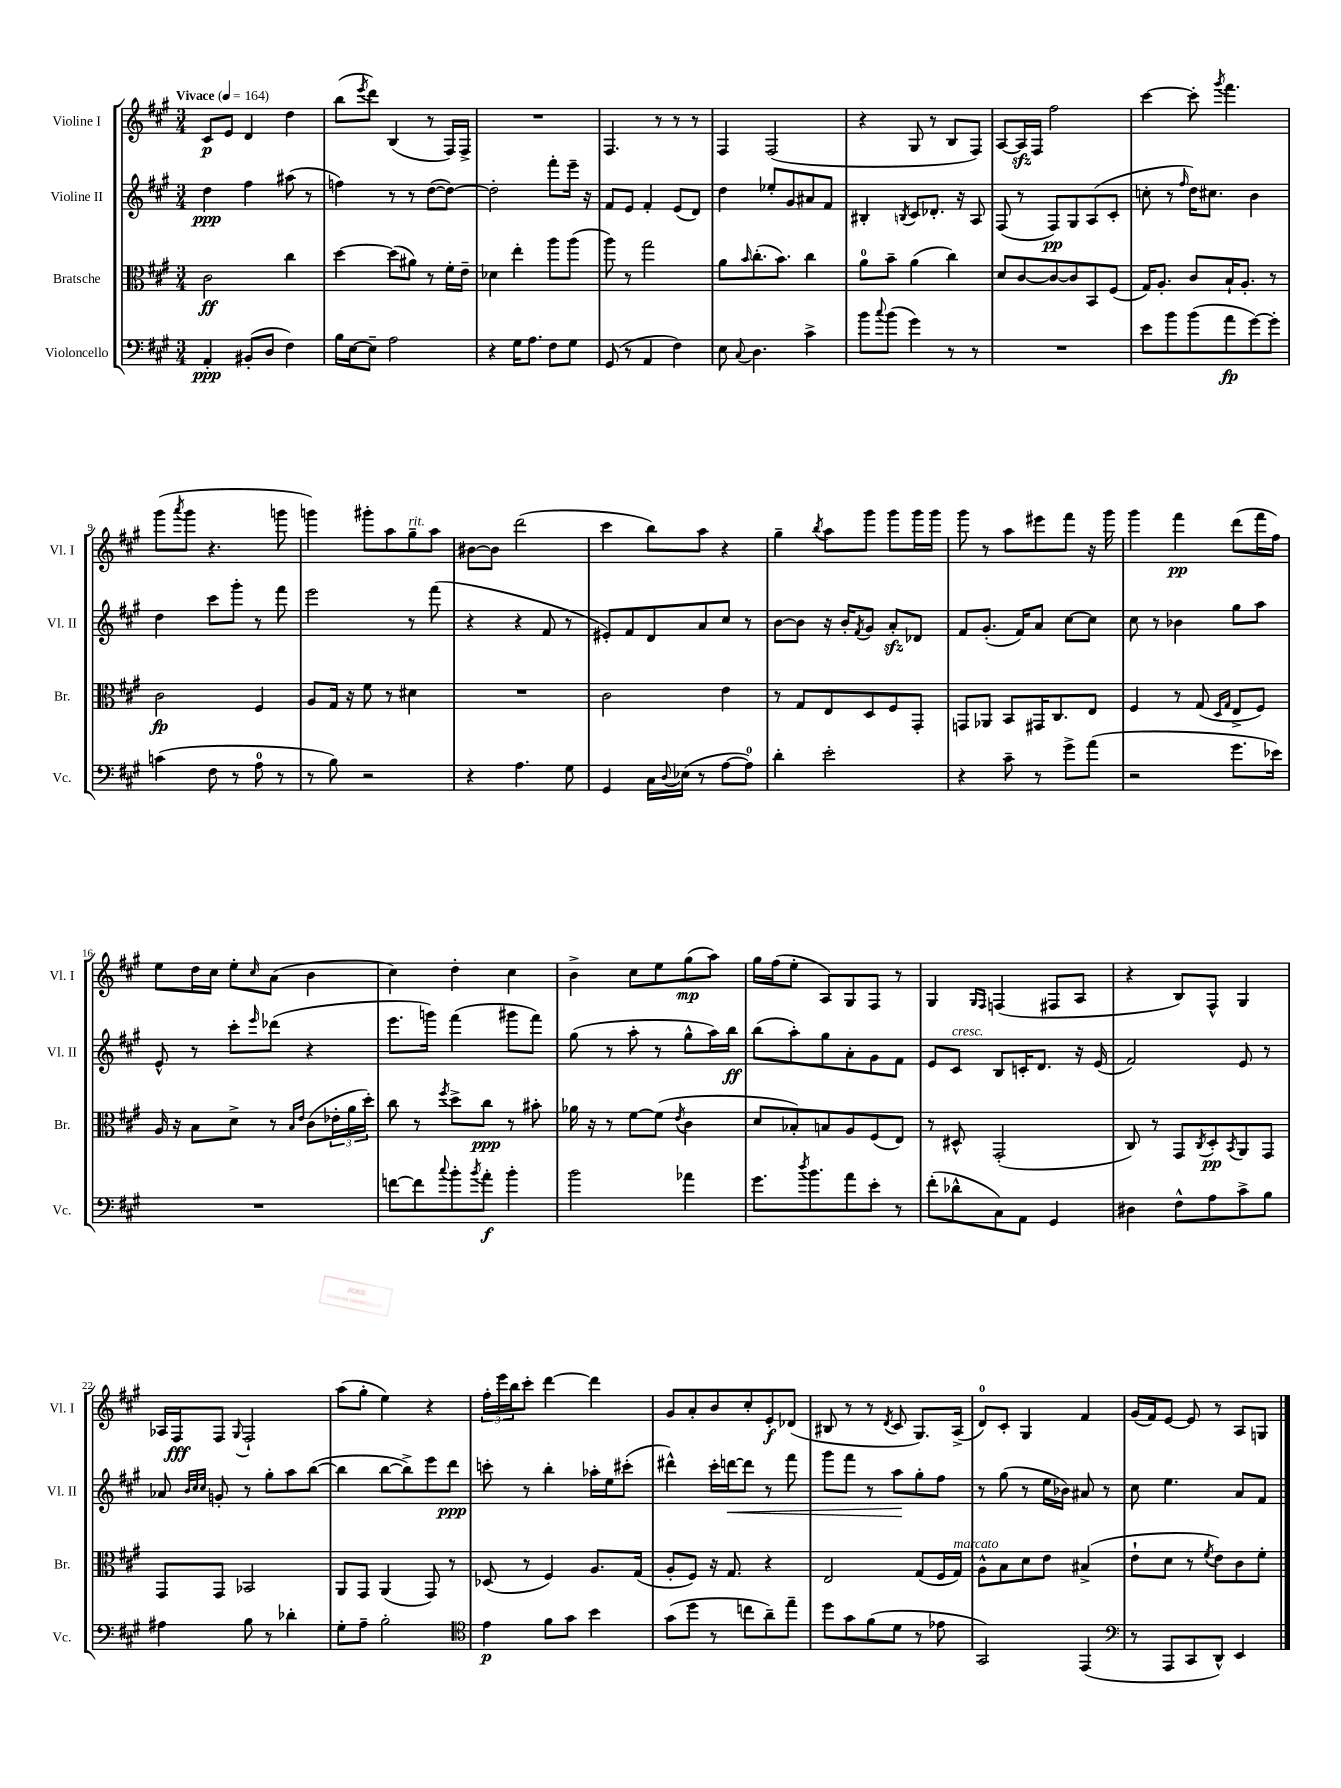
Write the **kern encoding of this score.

**kern	**kern	**kern	**kern
*staff4	*staff3	*staff2	*staff1
*clefF4	*clefC3	*clefG2	*clefG2
*k[f#c#g#]	*k[f#c#g#]	*k[f#c#g#]	*k[f#c#g#]
*M3/4	*M3/4	*M3/4	*M3/4
*MM164	*MM164	*MM164	*MM164
4AA'	2c#	4dd	8c#
.	.	.	8e
(8BB#'	.	4ff#	4d
8D	.	.	.
4F#)	4cc#	(8aa#	4dd
.	.	8r	.
=	=	=	=
16B	[4dd	4ff)	(8bb
[16E	.	.	.
.	.	.	8qeee
8E~]	.	.	8ddd)
2A	(8dd]	8r	(4B
.	8a#)	8r	.
.	8r	([8dd	8r
.	16f#'	8dd_)	16F#)
.	16e~	.	16F#^
=	=	=	=
4r	4d-	2dd']	2.r
16G#	4ee'	.	.
8.A	.	.	.
8F#	8aa	8fff#'	.
8G#	(8aa	16eee~	.
.	.	16r	.
=	=	=	=
(8GG#	8aa)	8f#	4.F#
8r	8r	8e	.
4AA	2gg#	4f#'	.
.	.	.	8r
4F#)	.	(8e	8r
.	.	8d)	8r
=	=	=	=
8E	8a	4dd	4F#
8qqC#	16qqb	.	.
4.D	(8.cc#'	.	.
.	.	8ee-'	(2F#
.	8.b)	.	.
.	.	8g#	.
4c#^	4cc#	8a#	.
.	.	8f#	.
=	=	=	=
8b	8a	4B#'	4r
8qqcc#	.	.	.
(8b	8b~	.	.
.	.	8qB	.
4g#)	(4a	8c#	8G#
.	.	8.d-'	8r
8r	4cc#)	.	8B
.	.	16r	.
8r	.	8A	8F#)
=	=	=	=
2.r	8d	(8F#	[8A
.	[8c#	8r	16A]
.	.	.	16F#
.	8c#_	8F#)	2ff#
.	8c#]	8G#	.
.	8BB	(8A	.
.	(8F#	8c#'	.
=	=	=	=
8e	16G#)	8cc'	[4ccc#
.	8.A'	.	.
8b	.	8r	.
.	.	16qqff#	.
(8b	8c#	16dd)	8ccc#']
.	.	8.cc#	.
.	.	.	8qggg#
8a	16B`	.	4.fff#
.	8.A'	.	.
[8g#)	.	4b	.
8g#']	8r	.	.
=	=	=	=
(4c	2c#	4dd	(8ggg#
.	.	.	8qaaa
.	.	.	8ggg#
8F#	.	8ccc#	4.r
8r	.	8ggg#'	.
8A	4F#	8r	.
8r	.	8fff#	8ggg
=	=	=	=
8r	8A	2eee	4ggg)
8B)	16G#	.	.
.	16r	.	.
2r	8f#	.	8ggg#'
.	8r	.	8aa
.	4d#	8r	8gg#~
.	.	(8fff#	8aa
=	=	=	=
4r	2.r	4r	[8b#
.	.	.	8b#]
4.A	.	4r	(2ddd
.	.	8f#	.
8G#	.	8r	.
=	=	=	=
4GG#	2c#	8e#')	4ccc#
.	.	8f#	.
16C#	.	8d	8bb)
8qqD	.	.	.
(16E-	.	.	.
8r	.	8a	8aa
[8A	4e	8cc#	4r
8A])	.	8r	.
=	=	=	=
4d'	8r	[8b	4gg#~
.	8G#	8b]	.
.	.	.	8qbb
2e'	8E	16r	8aa
.	.	16b'	.
.	.	8qf#	.
.	8D	8g#	8ggg#
.	8F#	8a'	8ggg#
.	8GG#'	8d-	16ggg#
.	.	.	16ggg#
=	=	=	=
4r	8GG	8f#	8ggg#
.	8AA-	(8.g#'	8r
8c#~	8BB	.	8aa
.	.	16f#)	.
8r	16GG#	8a	8eee#
.	8.C#	.	.
8g#^	.	[8cc#	8fff#
(8a	8E	8cc#]	16r
.	.	.	16ggg#
=	=	=	=
2r	4F#	8cc#	4ggg#
.	.	8r	.
.	8r	4b-	4fff#
.	(8G#	.	.
.	16qqD	.	.
.	16qqG#	.	.
8.g#	8E^	8gg#	(8ddd
.	8F#)	8aa	16fff#
16e-)	.	.	16ff#)
=	=	=	=
2.r	16A	8e^^	8ee
.	16r	.	.
.	8B	8r	16dd
.	.	.	16cc#
.	8d^	8ccc#'	8ee'
.	.	16qqeee	16qqcc#
.	8r	(8ddd-	(8a
.	16qqB	.	.
.	16qqe	.	.
.	(8c#	4r	4b
.	24e-'	.	.
.	24a	.	.
.	24dd')	.	.
=	=	=	=
[8f	8cc#	8.eee	4cc#)
8f]	8r	.	.
.	.	16ggg)	.
8qqcc#	8qff#	.	.
8b'	8dd^	(4fff#	4dd'
8qb	.	.	.
8a'	8cc#	.	.
4b'	8r	8ggg#	4cc#
.	8b#'	8fff#)	.
=	=	=	=
2b	16a-	(8gg#	4b^
.	16r	.	.
.	8r	8r	.
.	[8f#	8aa'	8cc#
.	(8f#]	8r	8ee
.	8qe	.	.
4a-	4c#	8gg#^^	(8gg#
.	.	16aa)	8aa)
.	.	16bb	.
=	=	=	=
8.g#	8d	(8bb	16gg#
.	.	.	(16ff#
.	8B-')	8aa')	8ee'
8qdd	.	.	.
8.b	.	.	.
.	8B	8gg#	8A)
8a	8A	8a'	8G#
8e'	(8F#	8g#	8F#
8r	8E)	8f#	8r
=	=	=	=
(8f#'	8r	8e	4G#
8d-^^	8D#^^	8c#	.
.	.	.	16qqG#
.	.	.	16qqF#
8C#)	(2GG#'	8B	(4F
8AA	.	16c'	.
.	.	8.d	.
4GG#	.	.	8F#
.	.	16r	8A
.	.	(16e	.
=	=	=	=
4D#	8C#)	2f#)	4r
.	8r	.	.
8F#^^	8GG#	.	8B)
.	8qC#	.	.
8A	8D'	.	8F#^^
.	8qBB	.	.
8c#^	8AA	8e	4G#
8B	8GG#	8r	.
=	=	=	=
4A#	8GG#	8a-	16A-
.	.	.	16F#
.	.	32qqb	.
.	.	32qqcc#	.
.	.	32qqcc#	.
.	8GG#	8g'	8F#
.	.	.	8qqG#
8B	2BB-	8r	2F#`
8r	.	8gg#'	.
4d-'	.	8aa	.
.	.	([8bb	.
=	=	=	=
8G#'	8AA	4bb]	(8aa
8A~	8GG#	.	8gg#'
2B'	(4AA	[8bb	4ee)
.	.	8bb^])	.
.	8GG#)	8eee	4r
.	8r	8ddd	.
=	=	=	=
*clefC4	*	*	*
4e	(8D-	8ccc'	24ff#'
.	.	.	24eee
.	.	.	24bb
.	8r	8r	8ccc#'
8f#	4F#)	4bb'	[4ddd
8g#	.	.	.
4b	8.A	16aa-'	4ddd]
.	.	16ee	.
.	.	(8ccc#'	.
.	(16G#	.	.
=	=	=	=
(8g#	8A'	4ddd#^^)	8g#
8dd	8F#)	.	8a'
8r	16r	16ccc#'	8b
.	8.G#	[16ddd	.
8cc	.	8ddd]	8cc#'
8a~)	4r	8r	8e'
8ee~	.	8fff#	(8d-
=	=	=	=
8dd	2E	8ggg#	8B#
8g#	.	8fff#	8r
(8f#	.	8r	8r
.	.	.	8qd
8d	.	8aa	8c#
8r	(8G#	8gg#'	8.G#)
8e-	16F#	8ff#	.
.	16G#)	.	(16A^
=	=	=	=
2GG#)	8A^^	8r	8d)
.	8B	(8gg#	8c#'
.	8d	8r	4G#
.	8e	16ee	.
.	.	16b-)	.
(4EE	(4B#^	8a#	4f#
.	.	8r	.
=	=	=	=
*clefF4	*	*	*
8r	8e`	8cc#	(16g#
.	.	.	16f#)
8AAA	8d	4.ee	[8e
8CC#	8r	.	8e]
.	8qf#	.	.
8DD^^)	8e)	.	8r
4EE	8c#	8a	8A
.	8f#'	8f#	8G
==	==	==	==
*-	*-	*-	*-
